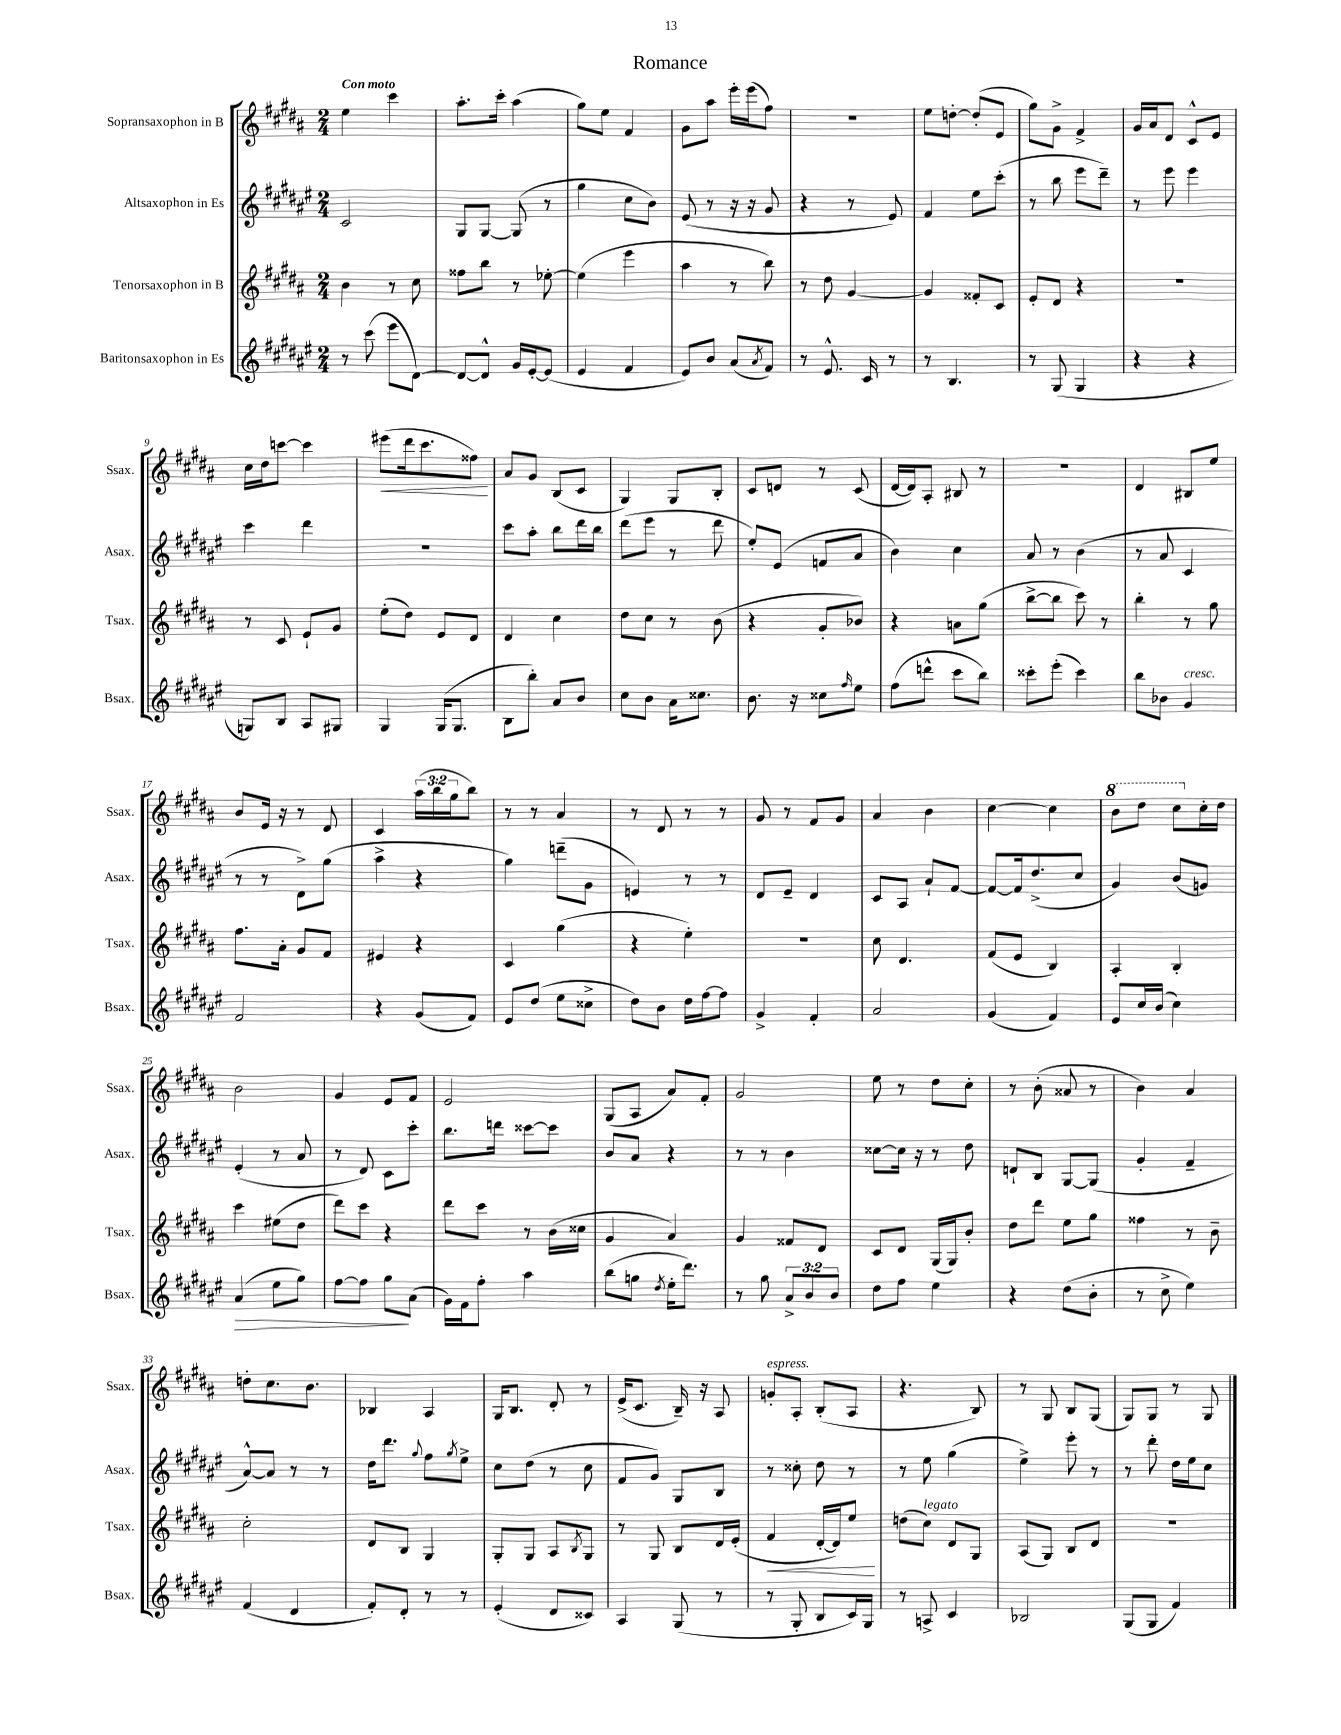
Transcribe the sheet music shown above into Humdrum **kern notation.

**kern	**dynam	**kern	**dynam	**kern	**kern	**dynam
*part4	*part4	*part3	*part3	*part2	*part1	*part1
*staff4	*staff4	*staff3	*staff3	*staff2	*staff1	*staff1
*I"Baritonsaxophon in Es	*	*I"Tenorsaxophon in B	*	*I"Altsaxophon in Es	*I"Sopransaxophon in B	*
*I'Bsax.	*	*I'Tsax.	*	*I'Asax.	*I'Ssax.	*
*clefG2	*	*clefG2	*	*clefG2	*clefG2	*
*k[f#c#g#d#a#e#]	*	*k[f#c#g#d#a#]	*	*k[f#c#g#d#a#e#]	*k[f#c#g#d#a#]	*
*M2/4	*	*M2/4	*	*M2/4	*M2/4	*
=1	=1	=1	=1	=1	=1	=1
!	!	!	!	!	!LO:TX:a:B:t=Con moto	!
8r	.	4b\	.	2c#/	4ee\	.
(8ccc#\	.	.	.	.	.	.
8eee#\L	.	8r	.	.	4ccc#\	.
[8d#\J)	.	8cc#\	.	.	.	.
=2	=2	=2	=2	=2	=2	=2
8d#/L_	.	8ff##X\L	.	8G#/L	8.aa#'\L	.
8d#^^/J]	.	8bb\J	.	[8G#/J	.	.
.	.	.	.	.	16ccc#'\Jk	.
16g#/LL	.	8r	.	(8G#/]	(4aa#\	.
[16e#'/J	.	.	.	.	.	.
(8e#/J]	.	[8ee-X'\	.	8r	.	.
=3	=3	=3	=3	=3	=3	=3
4e#/	.	(4ee-\]	.	4gg#\	8gg#\L)	.
.	.	.	.	.	8ee\J	.
4f#/	.	4eee\	.	8cc#\L	4f#/	.
.	.	.	.	8b\J)	.	.
=4	=4	=4	=4	=4	=4	=4
8e#/L)	.	4aa#\	.	(8e#/	8g#\L	.
8b/J	.	.	.	8r	8aa#\J	.
(8a#/L	.	8r	.	16r	16eee'\LL	.
.	.	.	.	16r	(16eee\J	.
8qa#/	.	.	.	.	.	.
8f#/J)	.	8bb\)	.	8g#/	8ff#\J)	.
=5	=5	=5	=5	=5	=5	=5
8r	.	8r	.	4r	2r	.
8.e#^^/	.	8dd#\	.	.	.	.
.	.	[4g#/	.	8r	.	.
16c#/	.	.	.	.	.	.
8r	.	.	.	8e#/)	.	.
=6	=6	=6	=6	=6	=6	=6
8r	.	4g#/]	.	4f#/	8ee\L	.
4.B/	.	.	.	.	[8ddn'\J	.
.	.	8f##X'/L	.	8ee#\L	(8dd'/L]	.
.	.	8c#/J	.	(8ccc#'\J	8e/J	.
=7	=7	=7	=7	=7	=7	=7
8r	.	8e'/L	.	8r	8gg#\L)	.
(8G#/	.	8d#/J	.	8bb\	8g#^\J	.
4G#/	.	4r	.	8eee#\L	4f#^/	.
.	.	.	.	8ddd#~\J)	.	.
=8	=8	=8	=8	=8	=8	=8
4r	.	2r	.	8r	16g#/LL	.
.	.	.	.	.	16a#/J	.
.	.	.	.	8eee#\	8d#/J	.
4r	.	.	.	4eee#\	8c#^^/L	.
.	.	.	.	.	8e/J	.
!!LO:LB:g=z
=9	=9	=9	=9	=9	=9	=9
8Gn/L)	.	8r	.	4ccc#\	16cc#\LL	.
.	.	.	.	.	16dd#\J	.
8B/J	.	8c#/	.	.	[8cccn\J	.
8A#/L	.	8e`/L	.	4ddd#\	4ccc\]	.
8G#X/J	.	8g#/J	.	.	.	.
=10	=10	=10	=10	=10	=10	=10
!	!	!	!	!	!	!LO:HP:b
4G#/	.	(8ee'\L	.	2r	(8eee#X\L	<
.	.	8dd#\J)	.	.	16ddd#\k	.
.	.	.	.	.	8.ccc#\	.
(16G#/KL	.	8e/L	.	.	.	.
8.G#/J	.	.	.	.	.	.
.	.	8d#/J	.	.	8ff##X\J)	.
.	.	.	.	.	.	[
=11	=11	=11	=11	=11	=11	=11
8B\L	.	4d#/	.	8ccc#\L	8a#/L	.
8bb'\J)	.	.	.	8aa#'\J	8g#/J	.
8a#/L	.	4cc#\	.	8bb\L	(8B/L	.
8b/J	.	.	.	16ddd#\L	8c#/J	.
.	.	.	.	16bb\JJ	.	.
=12	=12	=12	=12	=12	=12	=12
8cc#\L	.	8dd#\L	.	(8ddd#\L	4G#/)	.
8b\J	.	8cc#\J	.	8eee#\J	.	.
16a#\KL	.	8r	.	8r	8G#/L	.
8.cc##X\J	.	.	.	.	.	.
.	.	(8b\	.	8ddd#\	8B'/J	.
=13	=13	=13	=13	=13	=13	=13
8.b\	.	4r	.	8ee#'/L)	8c#/L	.
.	.	.	.	(8e#/J	8dn/J	.
16r	.	.	.	.	.	.
8cc##X\L	.	8g#'/L	.	8fn/L	8r	.
16qqff#/	.	.	.	.	.	.
8ee#\J	.	8b-X/J)	.	8a#/J	(8c#/	.
=14	=14	=14	=14	=14	=14	=14
(8ff#\L	.	4r	.	4b\)	[16d#/LL	.
.	.	.	.	.	16d#/J])	.
8dddn^^\J	.	.	.	.	8A#'/J	.
8ccc#\L	.	8an\L	.	4cc#\	8B#X/	.
8bb\J)	.	(8gg#\J	.	.	8r	.
=15	=15	=15	=15	=15	=15	=15
8ccc##X'\L	.	[8bb^\L	.	8a#/	2r	.
(8eee#'\J	.	8bb\J]	.	8r	.	.
4ccc##\)	.	8ccc#\)	.	(4b\	.	.
.	.	8r	.	.	.	.
=16	=16	=16	=16	=16	=16	=16
8bb\L	.	4bb'\	.	8r	4d#/	.
8b-X\J	.	.	.	8a#/	.	.
!LO:TX:a:i:t=cresc.	!	!	!	!	!	!
4g#/	.	8r	.	4c#/	8B#X/L	.
.	.	8gg#\	.	.	8ee/J	.
!!LO:LB:g=z
=17	=17	=17	=17	=17	=17	=17
2f#/	.	8.ff#\L	.	8r	8b/L	.
.	.	.	.	8r	16e/Jk	.
.	.	16a#'\Jk	.	.	16r	.
.	.	8g#/L	.	8d#^\L)	8r	.
.	.	8f#/J	.	(8gg#\J	8d#/	.
=18	=18	=18	=18	=18	=18	=18
4r	.	4e#X/	.	4aa#^\	4c#/	.
(8g#/L	.	4r	.	4r	(24aa#\LL	.
.	.	.	.	.	24bb\	.
.	.	.	.	.	24gg#\J	.
8f#/J)	.	.	.	.	8bb\J)	.
=19	=19	=19	=19	=19	=19	=19
8e#/L	.	4c#/	.	4gg#\)	8r	.
(8dd#/J	.	.	.	.	8r	.
8ee#\L	.	(4gg#\	.	(8dddn~\L	4a#/	.
8cc##X^\J	.	.	.	8g#\J	.	.
=20	=20	=20	=20	=20	=20	=20
8dd#\L)	.	4r	.	4en/)	8r	.
8b\J	.	.	.	.	8d#/	.
16dd#\LL	.	4ee'\)	.	8r	8r	.
[16ff#\J	.	.	.	.	.	.
8ff#\J]	.	.	.	8r	8r	.
=21	=21	=21	=21	=21	=21	=21
4g#^/	.	2r	.	8d#/L	8g#/	.
.	.	.	.	8e#~/J	8r	.
4f#'/	.	.	.	4d#/	8f#/L	.
.	.	.	.	.	8g#/J	.
=22	=22	=22	=22	=22	=22	=22
2a#/	.	8cc#\	.	8c#/L	4a#/	.
.	.	4.d#/	.	8A#/J	.	.
.	.	.	.	8a#`/L	4b\	.
.	.	.	.	[8f#/J	.	.
=23	=23	=23	=23	=23	=23	=23
(4g#/	.	(8f#/L	.	8f#/L_	[4cc#\	.
.	.	8e/J	.	16f#/k]	.	.
.	.	.	.	(8.dd#^/	.	.
4f#/)	.	4B/)	.	.	4cc#\]	.
.	.	.	.	8cc#/J	.	.
=24	=24	=24	=24	=24	=24	=24
*	*	*	*	*	*8va	*
8e#/L	.	4A#'/	.	4g#/)	8bb\L	.
16cc#/L	.	.	.	.	8ddd#\J	.
(16b/JJ	.	.	.	.	.	.
4cc#\)	.	4B'/	.	(8b/L	8ccc#\L	.
*	*	*	*	*	*X8va	*
.	.	.	.	8gn/J)	16cc#'\L	.
.	.	.	.	.	16dd#\JJ	.
!!LO:LB:g=z
=25	=25	=25	=25	=25	=25	=25
!	!LO:HP:b	!	!	!	!	!
(4a#/	>	4ccc#\	.	(4e#'/	2b\	.
8ee#\L	.	(8ee#X\L	.	8r	.	.
8gg#\J)	.	8dd#\J	.	8a#/	.	.
=26	=26	=26	=26	=26	=26	=26
[8ff#\L	.	8ddd#\L)	.	8r	4g#/	.
8ff#\J]	.	8ccc#\J	.	8d#/)	.	.
8gg#\L	.	4r	.	8c#\L	8e/L	.
(8a#\J	]	.	.	8ccc#'\J	8f#/J	.
=27	=27	=27	=27	=27	=27	=27
16g#\LL)	.	8ddd#\L	.	8.bb\L	2e/	.
16f#\J	.	.	.	.	.	.
8ff#'\J	.	8ccc#\J	.	.	.	.
.	.	.	.	16dddn\Jk	.	.
4aa#\	.	8r	.	[8ccc##X\L	.	.
.	.	(16b\LL	.	8ccc##\J]	.	.
.	.	16cc##X\JJ	.	.	.	.
=28	=28	=28	=28	=28	=28	=28
(8bb\L	.	4g#/	.	8b/L	(8G#/L	.
8ggn\J	.	.	.	8a#/J	8A#/J	.
8qdd#/	.	.	.	.	.	.
16ee#'\KL	.	4a#/)	.	4r	8a#/L)	.
8.ddd#\J)	.	.	.	.	.	.
.	.	.	.	.	8f#'/J	.
=29	=29	=29	=29	=29	=29	=29
8r	.	4g#/	.	8r	2g#/	.
8gg#\	.	.	.	8r	.	.
12a#^/L	.	8f##X/L	.	4b\	.	.
12b/	.	.	.	.	.	.
.	.	8d#/J	.	.	.	.
12b/J	.	.	.	.	.	.
=30	=30	=30	=30	=30	=30	=30
8dd#\L	.	8c#/L	.	[8cc##X\L	8ee\	.
8ff#\J	.	8d#/J	.	16cc##\Jk]	8r	.
.	.	.	.	16r	.	.
4ee#\	.	(16G#/LL	.	8r	8dd#\L	.
.	.	16G#/J)	.	.	.	.
.	.	8b'/J	.	8dd#\	8cc#'\J	.
=31	=31	=31	=31	=31	=31	=31
4r	.	8dd#\L	.	8dn`/L	8r	.
.	.	8ddd#\J	.	8B/J	(8b'\	.
(8dd#\L	.	8ee\L	.	[8G#/L	8a##X/	.
8b'\J	.	8gg#\J	.	(8G#/J]	8r	.
=32	=32	=32	=32	=32	=32	=32
8r	.	4ff##X\	.	4g#'/	4b\)	.
8cc#^\	.	.	.	.	.	.
4ee#\)	.	8r	.	4f#~/	4a#/	.
.	.	8b~\	.	.	.	.
!!LO:LB:g=z
=33	=33	=33	=33	=33	=33	=33
(4f#/	.	2cc#'\	.	[8a#^^/L)	8ddn'\L	.
.	.	.	.	8a#/J]	8.cc#\	.
4d#/	.	.	.	8r	.	.
.	.	.	.	.	8.b\J	.
.	.	.	.	8r	.	.
=34	=34	=34	=34	=34	=34	=34
8f#'/L)	.	8d#/L	.	16dd#\KL	4B-X/	.
.	.	.	.	8.ddd#\J	.	.
8d#'/J	.	8B/J	.	.	.	.
.	.	.	.	8qqgg#/	.	.
8r	.	4G#/	.	8ff#\L	4A#/	.
.	.	.	.	8qgg#/	.	.
8r	.	.	.	8ee#^\J	.	.
=35	=35	=35	=35	=35	=35	=35
(4e#'/	.	8G#'/L	.	8cc#\L	16G#/KL	.
.	.	.	.	.	8.B/J	.
.	.	8G#/J	.	(8dd#\J	.	.
8d#/L	.	8A#/L	.	8r	8d#'/	.
.	.	8qB/	.	.	.	.
8c##X/J)	.	8G#/J	.	8cc#\	8r	.
=36	=36	=36	=36	=36	=36	=36
4A#/	.	8r	.	8f#/L	(16e^/KL	.
.	.	.	.	.	8.c#/J	.
.	.	8G#/	.	8g#/J)	.	.
(8G#/	.	8B/L	.	8G#/L	16B~/)	.
.	.	.	.	.	16r	.
8r	.	16d#/L	.	8B/J	8A#/	.
.	.	(16e'/JJ	.	.	.	.
=37	=37	=37	=37	=37	=37	=37
!	!	!	!	!	!LO:TX:a:i:t=espress.	!
!	!	!	!LO:HP:b	!	!	!
8r	.	4f#/	<	8r	8gn'/L	.
8G#'/	.	.	.	8cc##X'\	8A#'/J	.
8B/L	.	[16d#'/LL	.	8dd#\	(8B'/L	.
.	.	16d#/J])	.	.	.	.
16c#/L)	.	8ee/J	.	8r	8A#/J	.
16G#/JJ	.	.	.	.	.	.
.	.	.	[	.	.	.
=38	=38	=38	=38	=38	=38	=38
8r	.	(8ddn\L	.	8r	4.r	.
!	!	!LO:TX:a:i:t=legato	!	!	!	!
8An^/	.	8cc#\J)	.	8ee#\	.	.
4c#/	.	8d#/L	.	(4gg#\	.	.
.	.	8G#/J	.	.	8B/)	.
=39	=39	=39	=39	=39	=39	=39
2B-X/	.	(8A#/L	.	4ee#^\)	8r	.
.	.	8G#/J)	.	.	8G#/	.
.	.	8B/L	.	8eee#'\	8B/L	.
.	.	8d#/J	.	8r	(8G#/J	.
=40	=40	=40	=40	=40	=40	=40
(8G#/L	.	2r	.	8r	8G#/L)	.
8G#/J	.	.	.	8ddd#'\	8G#/J	.
4f#/)	.	.	.	16dd#\LL	8r	.
.	.	.	.	16ee#\J	.	.
.	.	.	.	8cc#\J	8G#/	.
==	==	==	==	==	==	==
*-	*-	*-	*-	*-	*-	*-
